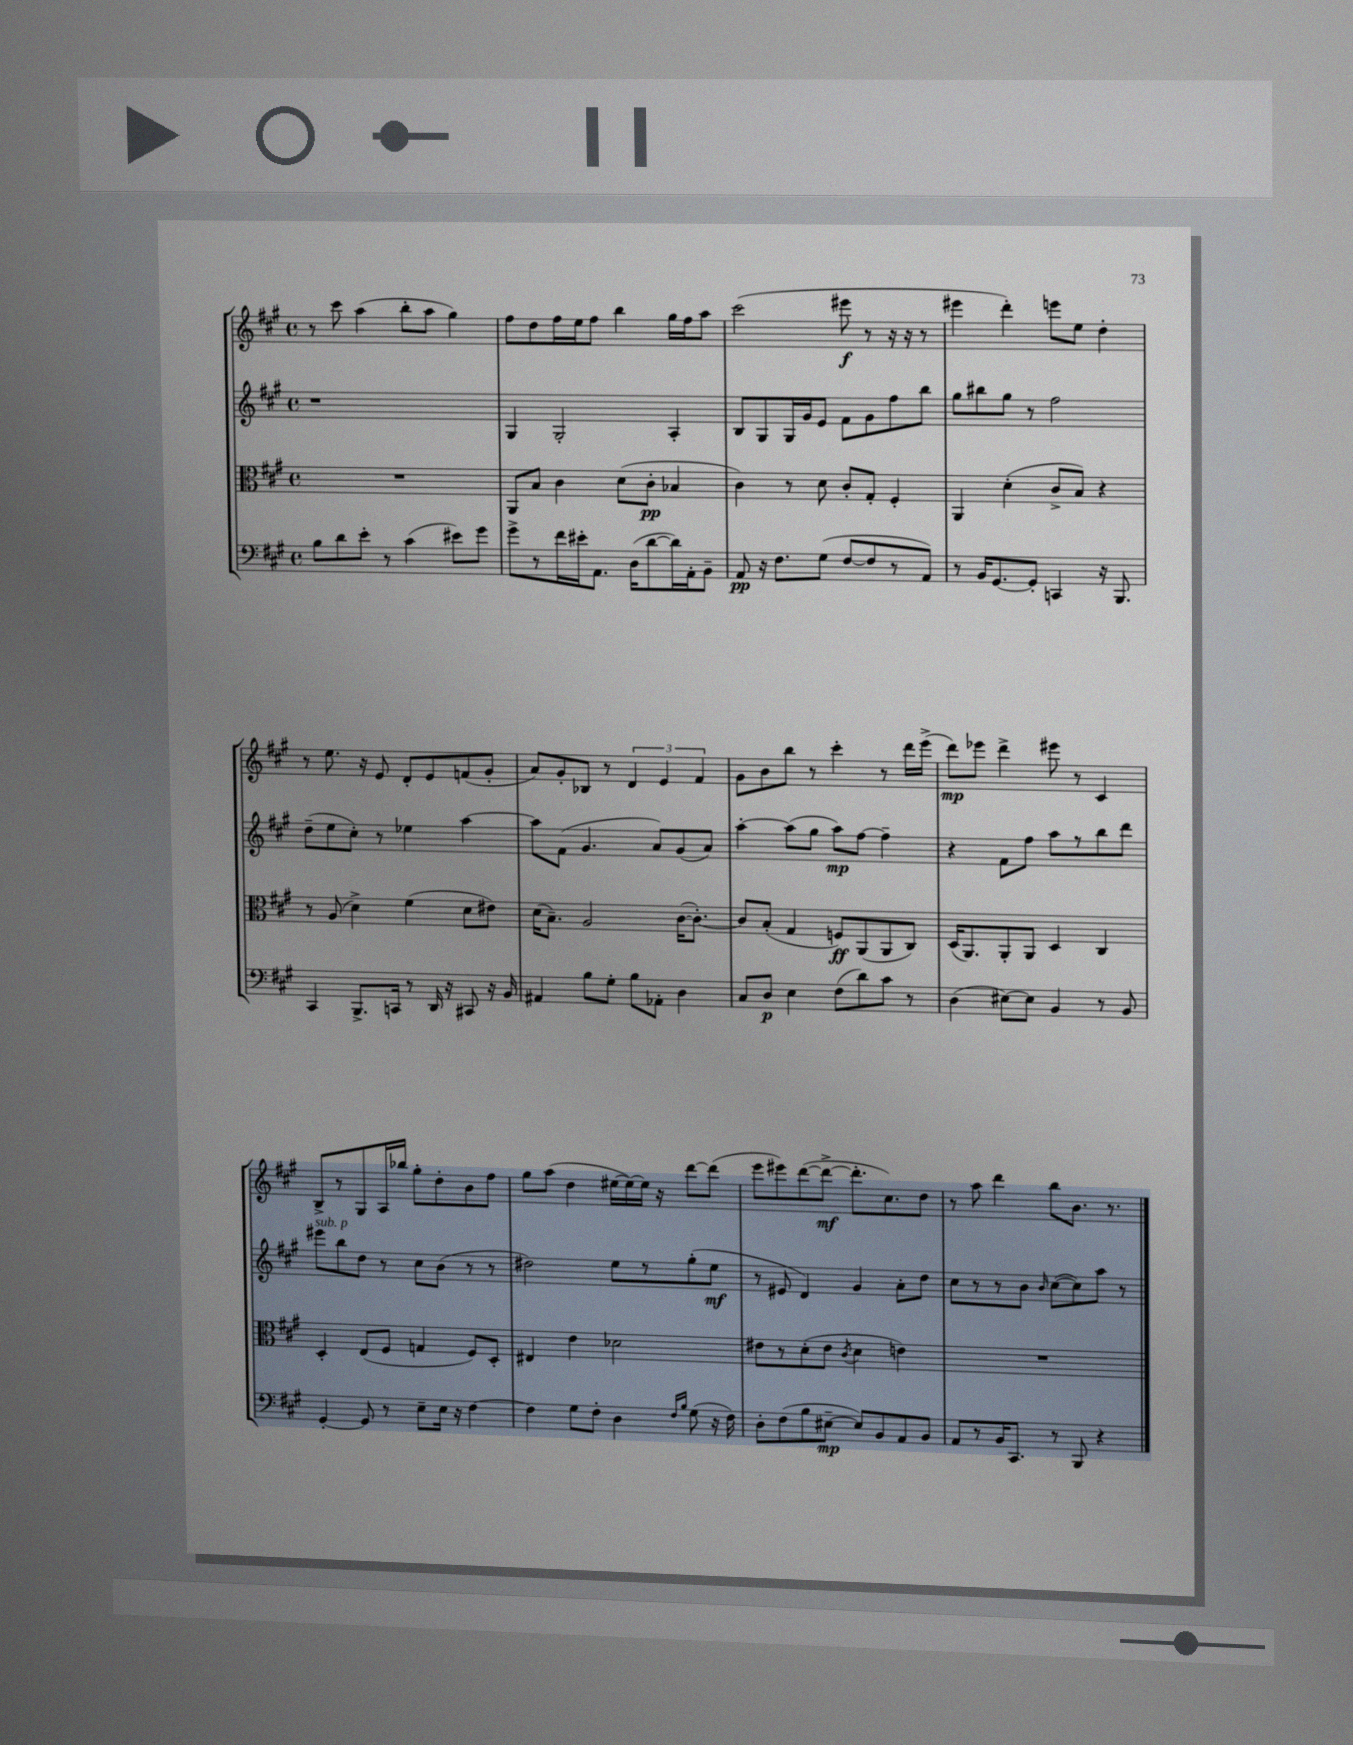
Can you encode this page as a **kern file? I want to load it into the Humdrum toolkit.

**kern	**kern	**kern	**kern
*staff4	*staff3	*staff2	*staff1
*clefF4	*clefC3	*clefG2	*clefG2
*k[f#c#g#]	*k[f#c#g#]	*k[f#c#g#]	*k[f#c#g#]
*M4/4	*M4/4	*M4/4	*M4/4
*met(c)	*met(c)	*met(c)	*met(c)
8B\L	1r	1r	8r
8d\	.	.	8ccc#\
8e'\J	.	.	(4aa\
8r	.	.	.
(4c#\	.	.	8bb'\L
.	.	.	8aa\J
8e#\L)	.	.	4gg#\)
8g#\J	.	.	.
=	=	=	=
8g#^\L	8AA/L	4G#/	8ff#\L
8r	8B/J	.	8dd\
16f#\L	4c#\	2G#'/	16ff#\L
16e#'\J	.	.	16ee\J
8.AA\J	.	.	8ff#\J
.	(8d\L	.	4bb\
(16D\LK	.	.	.
[8d\	8c#'\J	.	.
16d\]L)	4B-/	4A'/	16gg#\LL
16AA'\J	.	.	16ff#\J
8BB~\J	.	.	8aa\J
=	=	=	=
8AA/	4c#\)	8B/L	(2ccc#\
16r	.	8G#/	.
8.F#\L	.	.	.
.	8r	16G#/L	.
.	.	16g#/J	.
(8G#\J	8d\	8e/J	.
[8F#/L	8c#'/L	8f#\L	8eee#\
8F#/]	8G#'/J	8g#\	8r
8r	4F#'/	8ff#\	16r
.	.	.	16r
8AA/J)	.	8bb\J	8r
=	=	=	=
8r	4AA/	8gg#\L	4eee#\
16BB/LK	.	8bb#\	.
[8.GG#/	.	.	.
.	(4d'\	8gg#\J	4ddd'\)
8GG#'/]J	.	8r	.
4CC/	8c#^/L	2ff#\	8eee\L
.	8B/J)	.	8ee\J
16r	4r	.	4dd'\
8.BBB/	.	.	.
=	=	=	=
4CC#/	8r	(8dd~\L	8r
.	(8A/	8ee\	8.ee\
8.BBB^/L	4d^\)	8cc#'\J)	.
.	.	.	16r
.	.	8r	8e/
16CC/Jk	.	.	.
8r	(4f#\	4ee-\	8d'/L
16DD/	.	.	8e/
16r	.	.	.
8CC#/	8d\L	[4aa\	(8f/
16r	8e#\J)	.	8g#'/J
16BB/	.	.	.
=	=	=	=
4AA#/	(16d\LK	8aa\]L	8a/L)
.	8.B~\J)	.	.
.	.	(8f#\J	8g#'/
8B\L	2A/	4.g#/	8B-/J
8G#'\J	.	.	8r
8B\L	.	.	6d/
8AA-'\J	.	8a/L)	.
.	.	.	6e/
4D\	([16c#\LK	(8g#/	.
.	8.c#'\_J)	.	.
.	.	.	6f#/
.	.	8a/J)	.
=	=	=	=
8C#/L	8c#/]L	[4aa'\	8g#\L
8D/J	(8B'/J	.	8b\
4E\	4G#/	(8aa\]L	8bb\J
.	.	8gg#\J	8r
(8F#\L	8F/L)	8aa\L)	4ccc#'\
8d\)	(8AA/	[8ff#\J	.
8c#\J	8AA/	4ff#~\]	8r
8r	8C#/J)	.	16ddd\LL
.	.	.	(16eee^\JJ
=	=	=	=
(4D\	(16D/LK	4r	8ddd\L)
.	8.AA/)	.	.
.	.	.	8eee-\J
[8E#\L)	8AA'/	8f#\L	4ddd^\
8E#\]J	8AA/J	8ff#\J	.
4BB/	4D/	8aa\L	8eee#\
.	.	8r	8r
8r	4C#/	8bb\	4c#/
8BB/	.	8ddd\J	.
=	=	=	=
[4GG#'/	4D'/	8eee#\L	8B^/L
.	.	8bb\	8r
8GG#/]	(8E/L	8dd\J	8G#/
8r	8F#/J	8r	16A/L
.	.	.	16bb-/JJ
8E~\L	4G/	8cc#\L	8gg#'\L
16E\Jk	.	(8b\J	8dd'\
16r	.	.	.
[4F#\	8F#/L)	8r	8b\
.	8D'/J	8r	8ff#\J
=	=	=	=
4F#\]	4E#/	2dd#\)	8gg#\L
.	.	.	(8aa\J
8G#\L	4e\	.	4dd\
8F#'\J	.	.	.
4D\	2d-\	8ee\L	[16ee#\LL
.	.	.	16ee#\_)
.	.	8r	16ee#\]JJ
.	.	.	16r
16qqF#/LL	.	.	.
16qqB/JJ	.	.	.
(8G#\	.	(8gg#'\	[8ddd\L
16r	.	8ee\J	(8ddd\]J
16F#\)	.	.	.
=	=	=	=
8D'\L	8e#\L	8r	8eee\L
(8F#\	8r	8e#/	8eee#\)
8B\	(8d'\	4d/)	([8ddd\
[8E#~\J	8e#\J	.	8ddd^\_J
.	8qc#/	.	.
8E#/]L)	4d\	4g#/	8.ddd'\]L
8BB/	.	.	.
.	.	.	8.cc#\)
8AA/	4e\)	8a'\L	.
8BB/J	.	8dd\J	8dd\J
=	=	=	=
8AA/L	1r	8cc#\L	8r
8r	.	8r	8aa\
16BB/K	.	8r	4ddd\
8.CC#/J	.	.	.
.	.	8b\J	.
.	.	16qqb/	.
8r	.	([8cc#\L	8bb\L
8BBB/	.	8cc#\])	8.b\J
4r	.	8aa\J	.
.	.	.	8.r
.	.	8r	.
==	==	==	==
*-	*-	*-	*-
